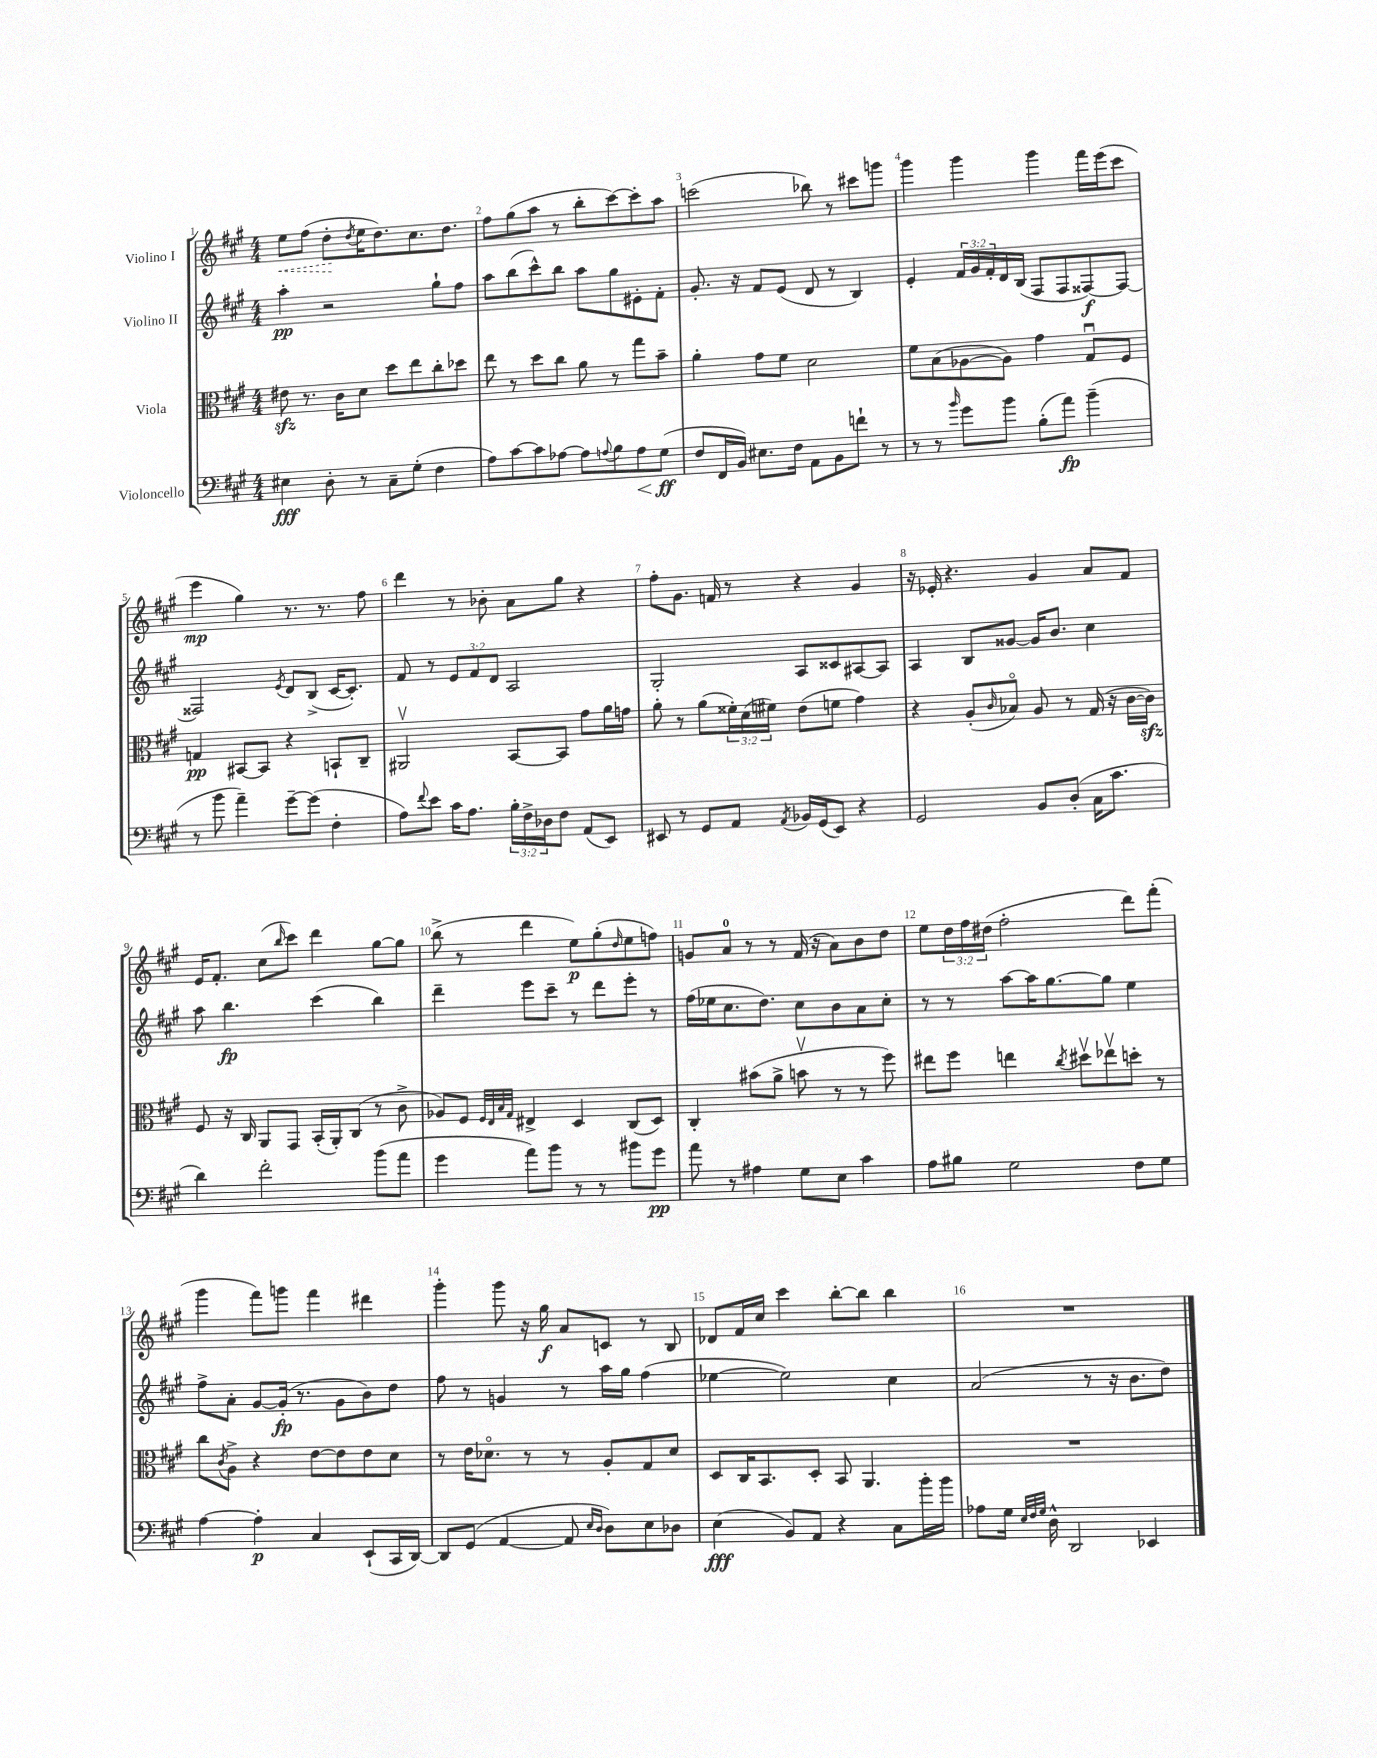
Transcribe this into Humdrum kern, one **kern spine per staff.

**kern	**kern	**kern	**kern
*staff4	*staff3	*staff2	*staff1
*clefF4	*clefC3	*clefG2	*clefG2
*k[f#c#g#]	*k[f#c#g#]	*k[f#c#g#]	*k[f#c#g#]
*M4/4	*M4/4	*M4/4	*M4/4
4E#	8e#	4aa'	8ee
.	8.r	.	(8ff#
8D'	.	2r	8dd'
.	16c#	.	.
.	.	.	8qdd
8r	8d	.	16ee
.	.	.	8.dd)
8C#~	8dd	.	.
(8G#'	8ee	.	8.cc#
4F#	8cc#'	8gg#`	.
.	.	.	8.dd
.	8dd-	8ff#	.
=	=	=	=
8A)	8ee	8aa	8ff#
[8c#	8r	(8bb	(8gg#
8c#]	8dd	8ccc#^^)	8aa
[8A-	8cc#	8bb	8r
8A-]	8a	8aa	8bb'
8qqA	.	.	.
8B	8r	8gg#	[8ccc#)
8A	8gg#	8e#'	8ccc#']
(8G#	8b~	8f#'	8aa
=	=	=	=
8F#	4a'	8.g#'	(2ccc
16FF#	.	.	.
16BB)	.	16r	.
8.E#	8g#	8f#	.
.	8f#	(8e	.
16F#	.	.	.
8AA	2d	8d	8bb-)
8BB	.	8r	8r
8f`	.	4B)	8ccc#
8r	.	.	8ggg
=	=	=	=
8r	8f#	4e'	4ggg#
8r	(8B	.	.
16qqb	.	.	.
8g#	[8A-	24f#	4ggg#
.	.	24g#	.
.	.	24f#'	.
8b	8A-])	16d	.
.	.	(16B	.
(8B'	4g#	8F#	4ggg#
8a)	.	8F#	.
(4b~	8G#u	[8F##)	16fff#
.	.	.	(16eee
.	8F#	8F##_	8ccc#
=	=	=	=
8r	4G	2F##]	4eee
8b	.	.	.
4a~)	[8BB#	.	4gg#)
.	8BB#]	.	.
.	.	8qe	.
[8g#~	4r	8d	8.r
(8g#]	.	(8B^	.
.	.	.	8.r
4F#'	8BB`	[16c#	.
.	.	8.c#'])	.
.	8C#~	.	8ff#
=	=	=	=
8A)	2AA#v	8f#	4ddd
8qqf#	.	.	.
8e	.	8r	.
16c#	.	12e	8r
8.A	.	.	.
.	.	12f#	.
.	.	.	8b-'
.	.	12d	.
24B'	[8BB	2A	8a
24F#^	.	.	.
24D-	.	.	.
8F#	8BB]	.	8gg#
(8AA	8g#	.	4r
8EE)	16a	.	.
.	16g	.	.
=	=	=	=
8EE#	8a'	2G#'	8ff#'
8r	8r	.	8.g#
8GG#	(8a	.	.
.	.	.	16f
8AA	24f##')	.	8r
.	(24d	.	.
.	24f#)	.	.
8qAA	.	.	.
16BB-	(8e	8A	4r
(16GG#	.	.	.
8EE#)	8f	8c##	.
4r	4g#)	[8A#	4g#
.	.	8A#]	.
=	=	=	=
2GG#	4r	4A	16r
.	.	.	16e-'
.	.	.	4.r
.	(8A'	8B	.
.	16qqc#	.	.
.	8B-o)	[8g##	.
8BB	8A	16g##]	4g#
.	.	8.b	.
(8D'	8r	.	.
16C#	(16G#	4cc#	8a
8.c#	16r	.	.
.	[16c#	.	8f#
.	16c#])	.	.
=	=	=	=
4d)	8F#	8aa	16e
.	.	.	8.f#'
.	16r	4.bb	.
.	16C#	.	.
2f#'	8AA	.	(8cc#
.	.	.	16qqbb
.	8GG#	.	8ccc#)
.	(16BB'	(4ccc#	4ddd
.	16AA')	.	.
.	(8C#	.	.
(8b	8r	4bb)	[8gg#
8a	8c#^	.	8gg#]
=	=	=	=
4g#	8A-)	4ddd~	(8bb^
.	8F#	.	8r
.	32qqF#	.	.
.	32qqE	.	.
.	32qqB	.	.
.	32qqG#	.	.
8a)	4E#^	8eee	4ddd
8b	.	8ccc#~	.
8r	4D	8r	8ee)
8r	.	8ddd	(8gg#'
.	.	.	16qqdd
8b#	(8C#	8eee'	8ee
8g#	8D)	8r	8ff)
=	=	=	=
8a	4C#'	(16ff#	8g
.	.	16ee-	.
8r	.	8.cc#	8a
4A#	(8b#	.	8r
.	.	8.dd)	.
.	8a^	.	8r
8G#	8bv	8cc#	(16f#
.	.	.	16r
8E	8r	8b	8a)
4c#	8r	8a	8b
.	8ff#)	8cc#'	8dd
=	=	=	=
8A	8ee#	8r	8ee
8B#	8ff#	8r	24dd
.	.	.	24ff#
.	.	.	(24dd#
2G#	4ee	[8aa	2ff#'
.	.	16aa]	.
.	.	[8.gg#	.
.	8qcc#	.	.
.	8dd#v	.	.
.	8ee-v	8gg#]	.
8F#	8dd'	4ee	8ddd)
8G#	8r	.	(8fff#'
=	=	=	=
[4A	8cc#	8ff#^	4ggg#
.	8qc#	.	.
.	8A^	8a'	.
4A']	4r	[8g#	8fff#)
.	.	(16g#']	8ggg
.	.	8.r	.
4C#	[8e	.	4fff#
.	8e]	8g#	.
(8EE`	8e	8b)	4ddd#
16CC#	8d	8dd	.
[16DD)	.	.	.
=	=	=	=
8DD]	8r	8ff#	4ggg#'
(8GG#	16e	8r	.
.	8.d-o	.	.
[4AA	.	4g	8ggg#
.	8r	.	16r
.	.	.	16gg#
8AA]	8r	8r	8a
16qqE	.	.	.
16qqD	.	.	.
8D)	8A'	16aa	8c
.	.	16gg#	.
8E	8G#	(4ff#	8r
8D-	8d-	.	8B
=	=	=	=
(4E	8D	[4ee-	8d-
.	16C#	.	16f#
.	8.BB	.	16cc#
8BB)	.	2ee-])	4ccc#
8AA	8D'	.	.
4r	8BB	.	[8bb'
.	4.AA	.	8bb]
8C#	.	4cc#	4bb
16b'	.	.	.
16b	.	.	.
=	=	=	=
8A-	1r	(2a	1r
16G#	.	.	.
32qqE	.	.	.
32qqF#	.	.	.
32qqG#	.	.	.
16D^^	.	.	.
2DD	.	.	.
.	.	8r	.
.	.	16r	.
.	.	8.b	.
4EE-	.	.	.
.	.	8dd)	.
==	==	==	==
*-	*-	*-	*-
